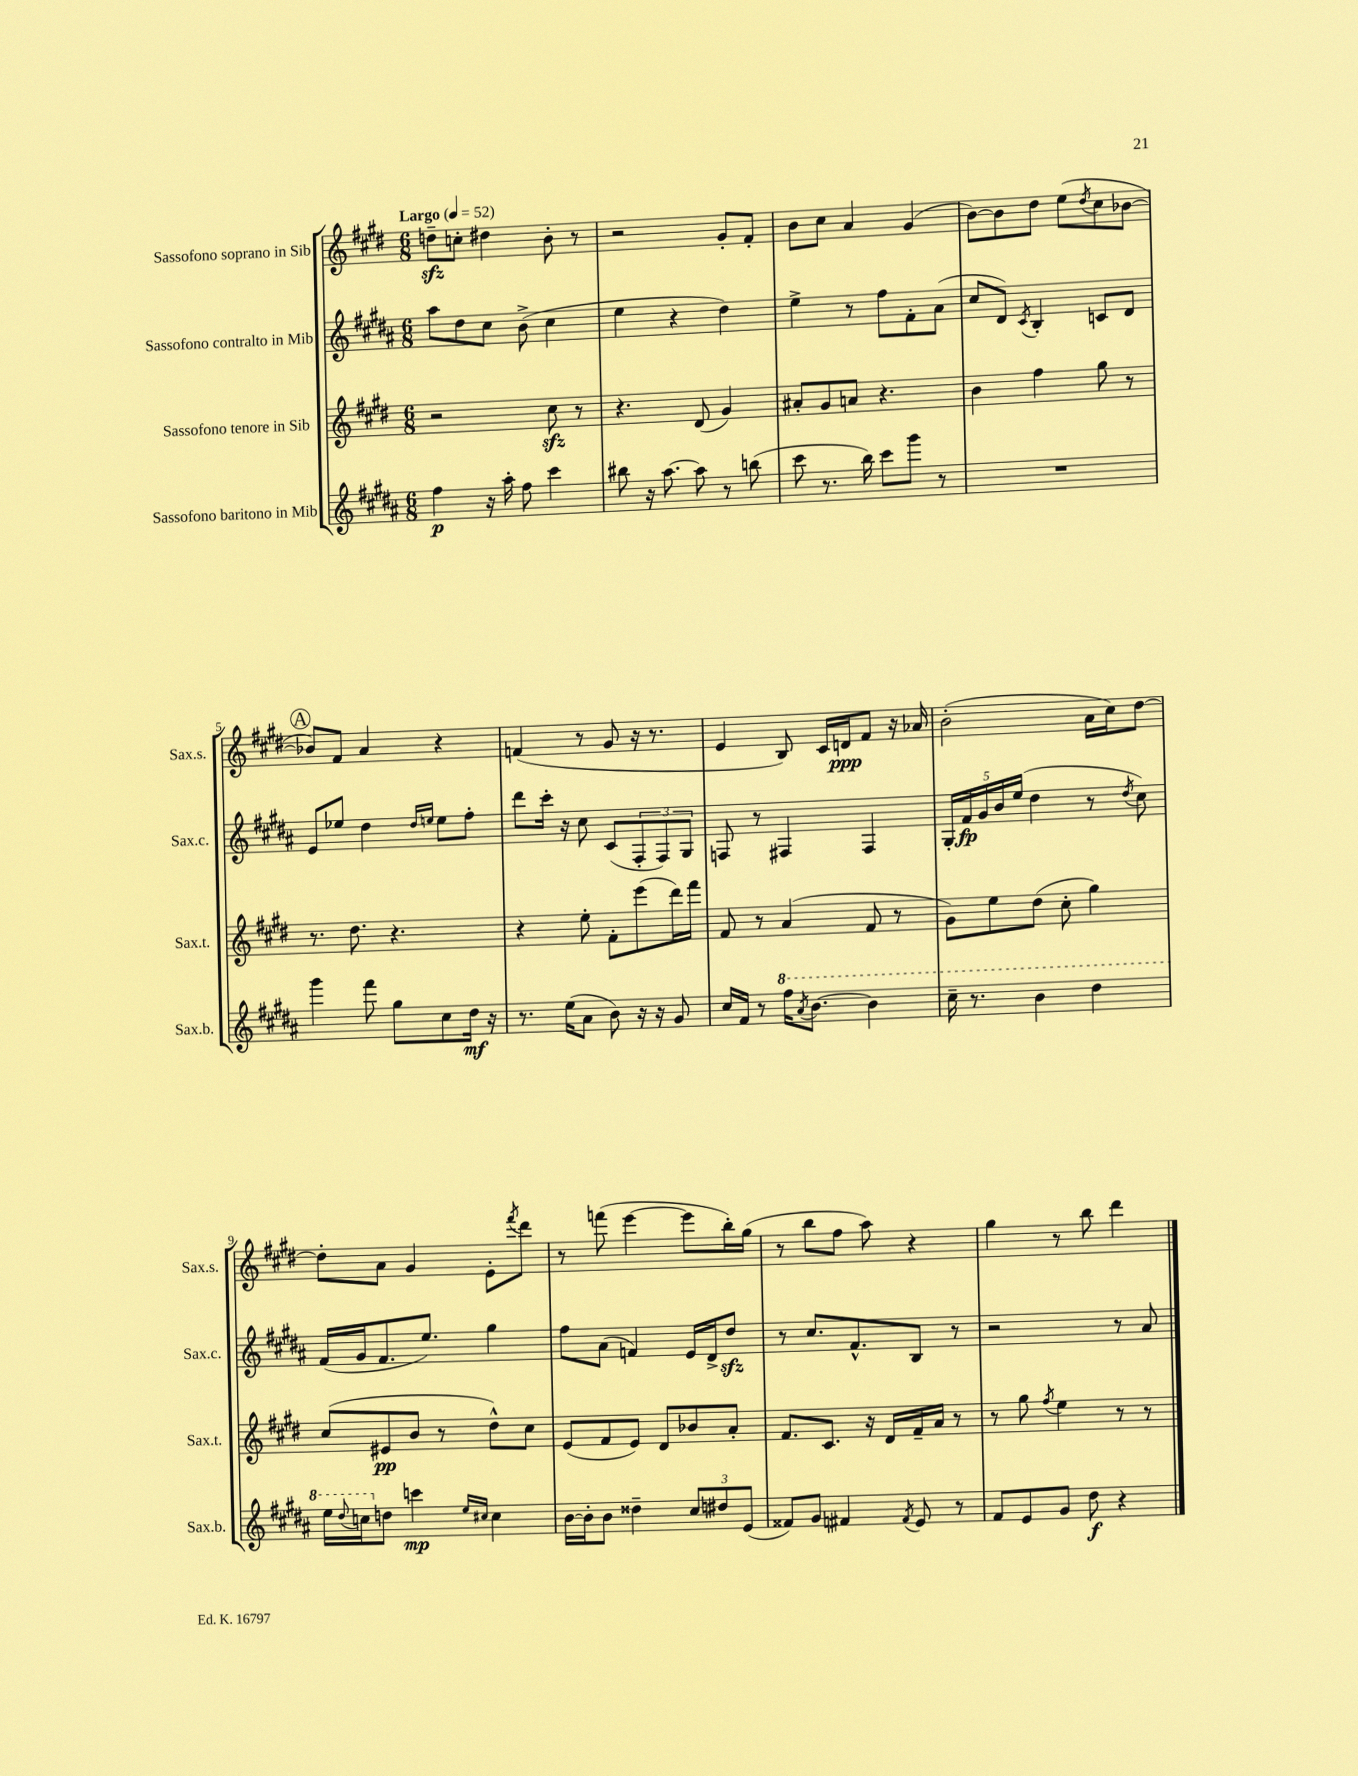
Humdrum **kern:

**kern	**dynam	**kern	**dynam	**kern	**dynam	**kern	**dynam
*part4	*part4	*part3	*part3	*part2	*part2	*part1	*part1
*staff4	*staff4	*staff3	*staff3	*staff2	*staff2	*staff1	*staff1
*I"Sassofono baritono in Mib	*	*I"Sassofono tenore in Sib	*	*I"Sassofono contralto in Mib	*	*I"Sassofono soprano in Sib	*
*I'Sax.b.	*	*I'Sax.t.	*	*I'Sax.c.	*	*I'Sax.s.	*
*clefG2	*	*clefG2	*	*clefG2	*	*clefG2	*
*k[f#c#g#d#a#]	*	*k[f#c#g#d#]	*	*k[f#c#g#d#a#]	*	*k[f#c#g#d#]	*
*M6/8	*	*M6/8	*	*M6/8	*	*M6/8	*
*MM52	*	*MM52	*	*MM52	*	*MM52	*
=1	=1	=1	=1	=1	=1	=1	=1
!	!	!	!	!	!	!LO:TX:a:B:t=Largo	!
4ff#\	p	2r	.	8aa#\L	.	8ddnzz~\L	.
.	.	.	.	8dd#\	.	8ccn'\J	.
16r	.	.	.	8cc#\J	.	4dd#X\	.
16aa#'\	.	.	.	.	.	.	.
8ff#\	.	.	.	(8b^\	.	.	.
4ccc#\	.	8cc#zz\	.	4cc#\	.	8b'\	.
.	.	8r	.	.	.	8r	.
=2	=2	=2	=2	=2	=2	=2	=2
8bb#X\	.	4.r	.	4ee\	.	2r	.
16r	.	.	.	.	.	.	.
[8.aa#\	.	.	.	.	.	.	.
.	.	.	.	4r	.	.	.
8aa#\]	.	(8d#/	.	.	.	.	.
8r	.	4g#/)	.	4dd#\)	.	8g#'/L	.
(8bbn\	.	.	.	.	.	8f#'/J	.
=3	=3	=3	=3	=3	=3	=3	=3
8ccc#\	.	8a#X'/L	.	4ee^\	.	8b\L	.
8.r	.	8g#/	.	.	.	8cc#\J	.
.	.	8an/J	.	8r	.	4a/	.
16bb\)	.	.	.	.	.	.	.
8ccc#\L	.	4.r	.	8ff#\L	.	.	.
8ggg#\J	.	.	.	8f#'\	.	(4g#/	.
8r	.	.	.	(8a#\J	.	.	.
=4	=4	=4	=4	=4	=4	=4	=4
2.r	.	4b\	.	8cc#/L	.	[8b\L)	.
.	.	.	.	8d#/J)	.	8b\]	.
.	.	.	.	8qc#/	.	.	.
.	.	4ff#\	.	4B'/	.	8dd#\J	.
.	.	.	.	.	.	(8ee\L	.
.	.	.	.	.	.	8qdd#/	.
.	.	8gg#\	.	8cn/L	.	8cc#\	.
.	.	8r	.	8d#/J	.	[8b-X\J	.
!!LO:LB:g=z
!!LO:REH:place=s1:t=A
=5	=5	=5	=5	=5	=5	=5	=5
4ggg#\	.	8.r	.	8e/L	.	8b-X/L])	.
.	.	.	.	8ee-X/J	.	8f#/J	.
.	.	8.dd#\	.	.	.	.	.
8fff#\	.	.	.	4dd#\	.	4a/	.
8gg#\L	.	4.r	.	.	.	.	.
.	.	.	.	16qqdd#/LL	.	.	.
.	.	.	.	16qqeen/JJ	.	.	.
8cc#\	.	.	.	8ee\L	.	4r	.
16dd#\Jk	mf	.	.	8ff#'\J	.	.	.
16r	.	.	.	.	.	.	.
=6	=6	=6	=6	=6	=6	=6	=6
8.r	.	4r	.	8ddd#\L	.	(4fn/	.
.	.	.	.	16ccc#'\Jk	.	.	.
(16ee\KL	.	.	.	16r	.	.	.
8a#\J	.	8ee'\	.	8cc#\	.	8r	.
8b\)	.	8f#'\L	.	(8c#/L	.	8g#/	.
16r	.	(8eee\	.	12F#'/	.	16r	.
16r	.	.	.	.	.	8.r	.
.	.	.	.	12F#/)	.	.	.
8g#/	.	16ddd#\L)	.	.	.	.	.
.	.	.	.	12G#/J	.	.	.
.	.	16fff#\JJ	.	.	.	.	.
=7	=7	=7	=7	=7	=7	=7	=7
16cc#/LL	.	8f#/	.	8Fn/	.	4e/	.
16f#/JJ	.	.	.	.	.	.	.
8r	.	8r	.	8r	.	.	.
*8va	*	*	*	*	*	*	*
16fff#\KL	.	(4a/	.	4F#X/	.	8B/)	.
8qaa#/	.	.	.	.	.	.	.
[8.bb\J	.	.	.	.	.	.	.
.	.	.	.	.	.	16c#/LL	.
.	.	.	.	.	.	16dn/J	ppp
4bb\]	.	8f#/	.	4F#/	.	8f#/J	.
.	.	8r	.	.	.	16r	.
.	.	.	.	.	.	16a-X/	.
=8	=8	=8	=8	=8	=8	=8	=8
16ccc#~\	.	8g#\L)	.	20G#'/LL	.	(2b'\	.
.	.	.	.	20f#/	fp	.	.
8.r	.	.	.	.	.	.	.
.	.	.	.	20g#/	.	.	.
.	.	8ee\	.	.	.	.	.
.	.	.	.	20b/	.	.	.
.	.	.	.	(20ee/JJ	.	.	.
4bb\	.	(8dd#\J	.	4dd#\	.	.	.
.	.	8cc#'\	.	.	.	.	.
4ddd#\	.	4gg#\)	.	8r	.	16a\LL	.
.	.	.	.	.	.	16cc#\J)	.
.	.	.	.	8qdd#/	.	.	.
.	.	.	.	8cc#\)	.	[8dd#\J	.
!!LO:LB:g=z
=9	=9	=9	=9	=9	=9	=9	=9
16eee\LL	.	(8cc#/L	.	(16f#/LL	.	8dd#'\L]	.
8qqddd#/	.	.	.	.	.	.	.
16cccn\J	.	.	.	16g#/J	.	.	.
*X8va	*	*	*	*	*	*	*
8ddn\J	.	8e#X/	pp	8.f#/	.	8a\J	.
4cccn\	mp	8b/J	.	.	.	4g#/	.
.	.	.	.	8.ee/J)	.	.	.
.	.	8r	.	.	.	.	.
16qqee/LL	.	.	.	.	.	.	.
16qqcc#X/JJ	.	.	.	.	.	.	.
4cc#\	.	8dd#^^\L)	.	4gg#\	.	8e'\L	.
.	.	.	.	.	.	8qfff#/	.
.	.	8cc#\J	.	.	.	8ddd#\J	.
=10	=10	=10	=10	=10	=10	=10	=10
[16b\LL	.	(8e/L	.	8ff#\L	.	8r	.
16b'\J]	.	.	.	.	.	.	.
8b\J	.	8f#/	.	(8a#\J	.	(8fffn\	.
4dd##X~\	.	8e/J)	.	4fn/)	.	[4eee\	.
.	.	8d#/L	.	.	.	.	.
12cc#/L	.	8b-X/	.	16e/LL	.	8eee\L]	.
.	.	.	.	16d#^/J	.	.	.
12dd#X/	.	.	.	.	.	.	.
.	.	8a'/J	.	8dd#zz/J	.	16bb'\L)	.
(12e/J	.	.	.	.	.	.	.
.	.	.	.	.	.	(16gg#\JJ	.
=11	=11	=11	=11	=11	=11	=11	=11
8f##X/L)	.	8.f#/L	.	8r	.	8r	.
8g#/J	.	.	.	8.cc#/L	.	8bb\L	.
.	.	8.c#/J	.	.	.	.	.
4f#X/	.	.	.	.	.	8ff#\J	.
.	.	.	.	8.f#^^/	.	.	.
.	.	16r	.	.	.	8aa\)	.
.	.	16d#/LL	.	.	.	.	.
8qf#/	.	.	.	.	.	.	.
8e/	.	16f#~/	.	8B/J	.	4r	.
.	.	16a/JJ	.	.	.	.	.
8r	.	8r	.	8r	.	.	.
=12	=12	=12	=12	=12	=12	=12	=12
8f#/L	.	8r	.	2r	.	4gg#\	.
8e/	.	8gg#\	.	.	.	.	.
.	.	8qff#/	.	.	.	.	.
8g#/J	.	4ee\	.	.	.	8r	.
8dd#\	f	.	.	.	.	8bb\	.
4r	.	8r	.	8r	.	4ddd#\	.
.	.	8r	.	8a#/	.	.	.
==	==	==	==	==	==	==	==
*-	*-	*-	*-	*-	*-	*-	*-
